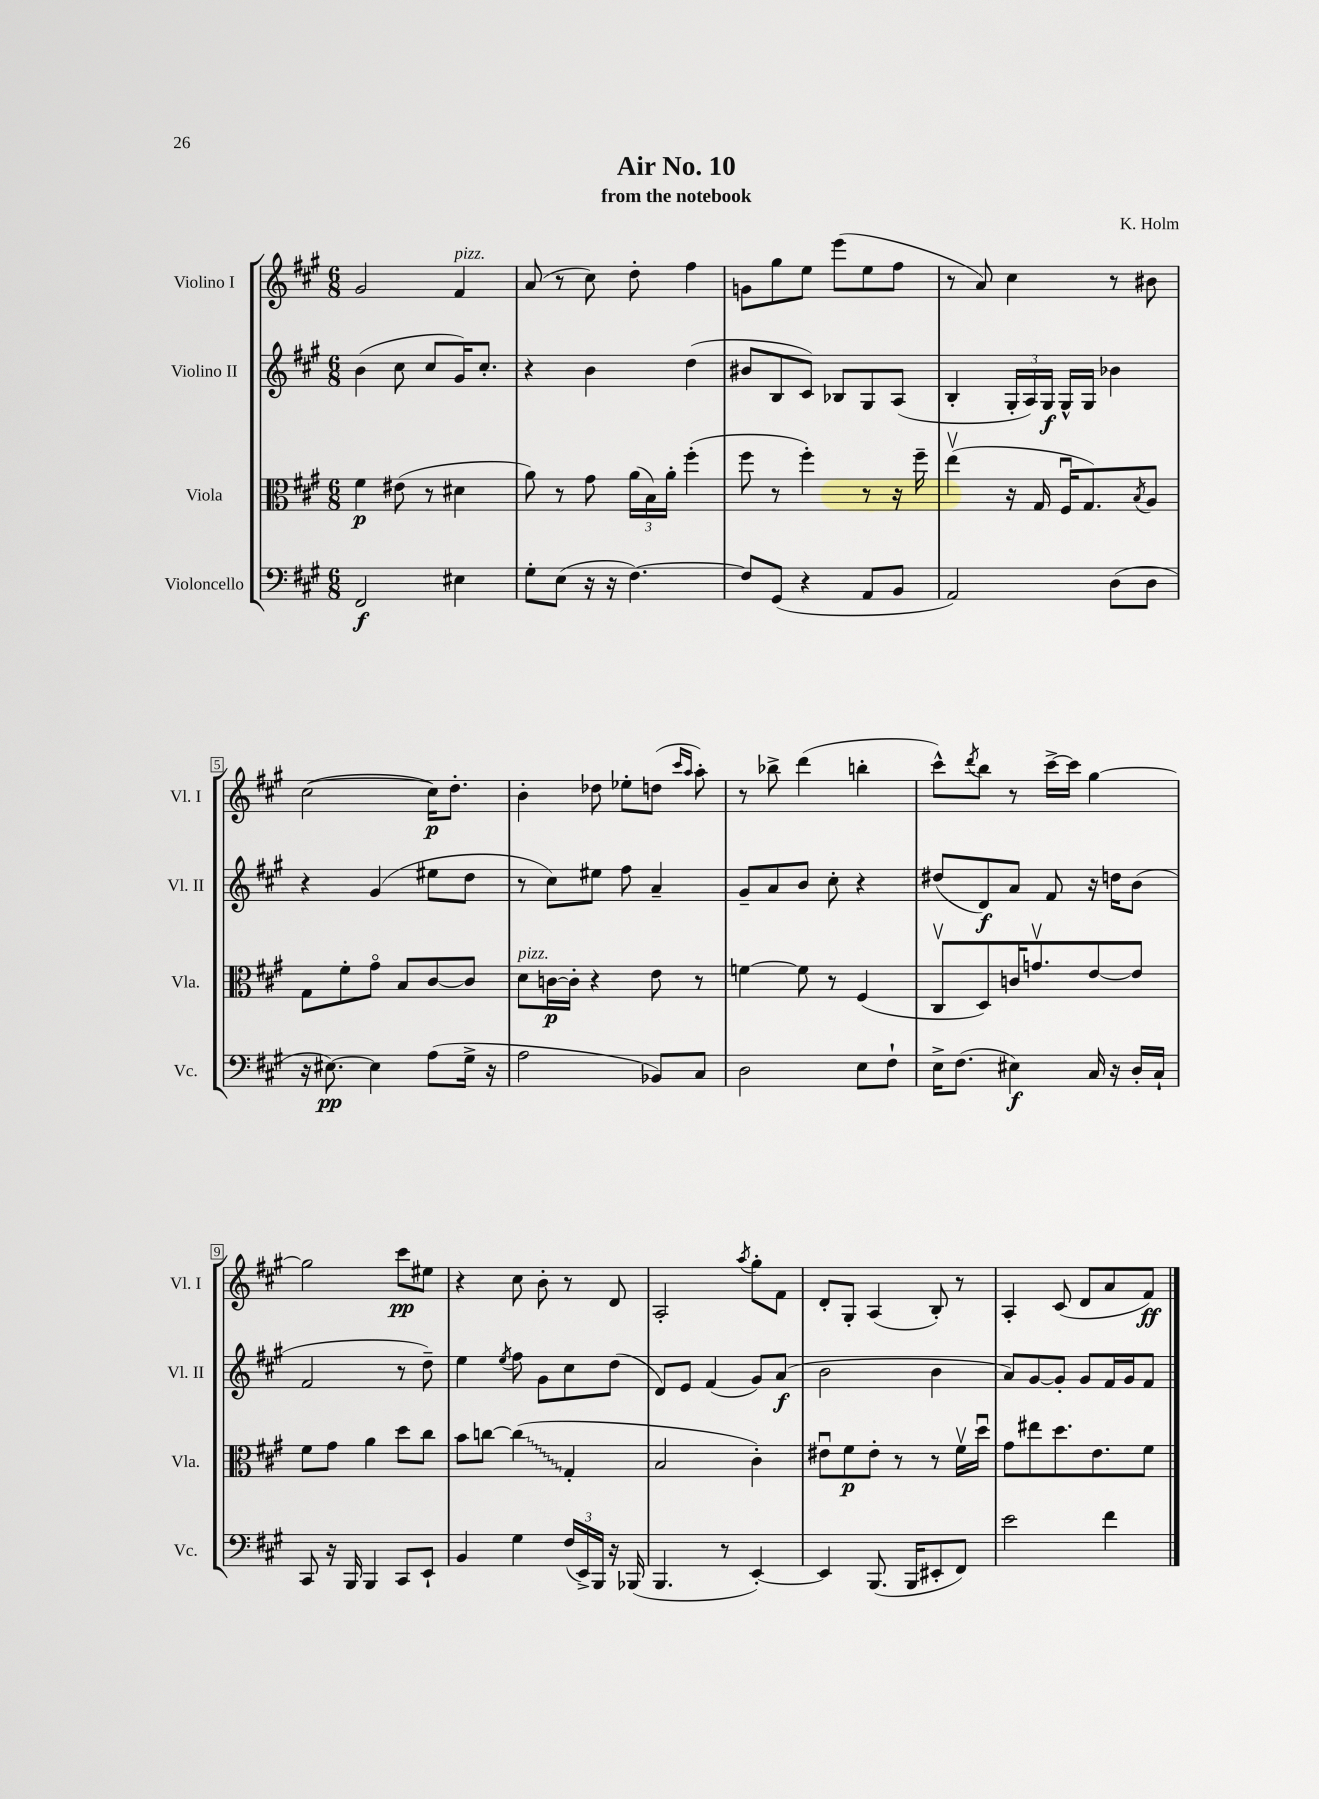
\header { title = "Air No. 10" composer = "K. Holm" subtitle = "from the notebook" }
<<
\new StaffGroup <<
\new Staff = "s0" \with { instrumentName = "Violino I" shortInstrumentName = "Vl. I" } {
    \clef treble \key a \major \numericTimeSignature \time 6/8
    gis'2 fis'4^\markup { \italic "pizz." } |
    a'8( r8 cis''8) d''8-. fis''4 |
    g'8 gis''8 e''8 e'''8( e''8 fis''8 |
    r8 a'8) cis''4 r8 bis'8 |
    cis''2~( cis''16\p) d''8.-. |
    b'4-. des''8 ees''8-. d''8( \grace { cis'''16 a''16 } a''8-.) |
    r8 bes''8-> d'''4( b''4-. |
    cis'''8-^) \acciaccatura { d'''8 } b''8 r8 cis'''16~-> cis'''16 gis''4~ |
    gis''2 cis'''8\pp eis''8 |
    r4 cis''8 b'8-. r8 d'8 |
    a2-. \acciaccatura { a''8 } gis''8-. fis'8 |
    d'8-. gis8-. a4( b8-.) r8 |
    a4-. cis'8( d'8 a'8 fis'8\ff) \bar "|." |
}
\new Staff = "s1" \with { instrumentName = "Violino II" shortInstrumentName = "Vl. II" } {
    \clef treble \key a \major \numericTimeSignature \time 6/8
    b'4( cis''8 cis''8 gis'16) cis''8.-. |
    r4 b'4 d''4( |
    bis'8 b8 cis'8) bes8 gis8 a8( |
    b4-. \tuplet 3/2 { gis16-. a16) gis16\f } gis16-^ gis16 bes'4 |
    r4 gis'4( eis''8 d''8 |
    r8 cis''8) eis''8 fis''8 a'4-- |
    gis'8-- a'8 b'8 cis''8-. r4 |
    dis''8( d'8\f) a'8 fis'8 r16 d''16 b'8( |
    fis'2 r8 d''8--) |
    e''4 \acciaccatura { e''8 } fis''8 gis'8 cis''8 d''8( |
    d'8) e'8 fis'4( gis'8) a'8\f( |
    b'2 b'4 |
    a'8) gis'8~ gis'8-. gis'8 fis'16 gis'16 fis'8 \bar "|." |
}
\new Staff = "s2" \with { instrumentName = "Viola" shortInstrumentName = "Vla." } {
    \clef alto \key a \major \numericTimeSignature \time 6/8
    fis'4\p eis'8( r8 dis'4 |
    a'8) r8 gis'8 \tuplet 3/2 { a'16( b16) a'16-. } fis''4-.( |
    fis''8 r8 fis''4-.) r8 r16 fis''16-- |
    e''4\upbow( r16 gis16 fis16\downbow gis8.) \acciaccatura { b8 } a8 |
    gis8 fis'8-. gis'8\flageolet b8 cis'8~ cis'8 |
    d'8^\markup { \italic "pizz." } c'16~\p c'16-. r4 e'8 r8 |
    f'4~ f'8 r8 fis4( |
    cis8\upbow d8) c'16 g'8.\upbow e'8~ e'8 |
    fis'8 gis'8 a'4 d''8 cis''8 |
    b'8 c''8~ \once \override Glissando.style = #'zigzag c''4\glissando( gis4-. |
    b2 cis'4-.) |
    eis'8\downbow fis'8\p eis'8-. r8 r8 fis'16\upbow d''16\downbow |
    gis'8 eis''8 d''8. e'8. fis'8 \bar "|." |
}
\new Staff = "s3" \with { instrumentName = "Violoncello" shortInstrumentName = "Vc." } {
    \clef bass \key a \major \numericTimeSignature \time 6/8
    fis,2\f eis4 |
    gis8-. e8( r16 r16 fis4.~) |
    fis8 gis,8( r4 a,8 b,8 |
    a,2) d8( d8 |
    r16 eis8.~\pp) eis4 a8( gis16-> r16 |
    a2 bes,8) cis8 |
    d2 e8 fis8-! |
    e16-> fis8.( eis4\f) cis16 r16 d16-. cis16-! |
    cis,8 r16 b,,16 b,,4 cis,8 e,8-! |
    b,4 gis4 \tuplet 3/2 { fis16( e,16->) b,,16 } r16 bes,,16( |
    b,,4. r8 e,4~-.) |
    e,4 b,,8.( b,,16 eis,8-. fis,8) |
    e'2 fis'4 \bar "|." |
}
>>
>>
\layout { \context { \Score \override BarNumber.stencil = #(make-stencil-boxer 0.1 0.3 ly:text-interface::print) } }
